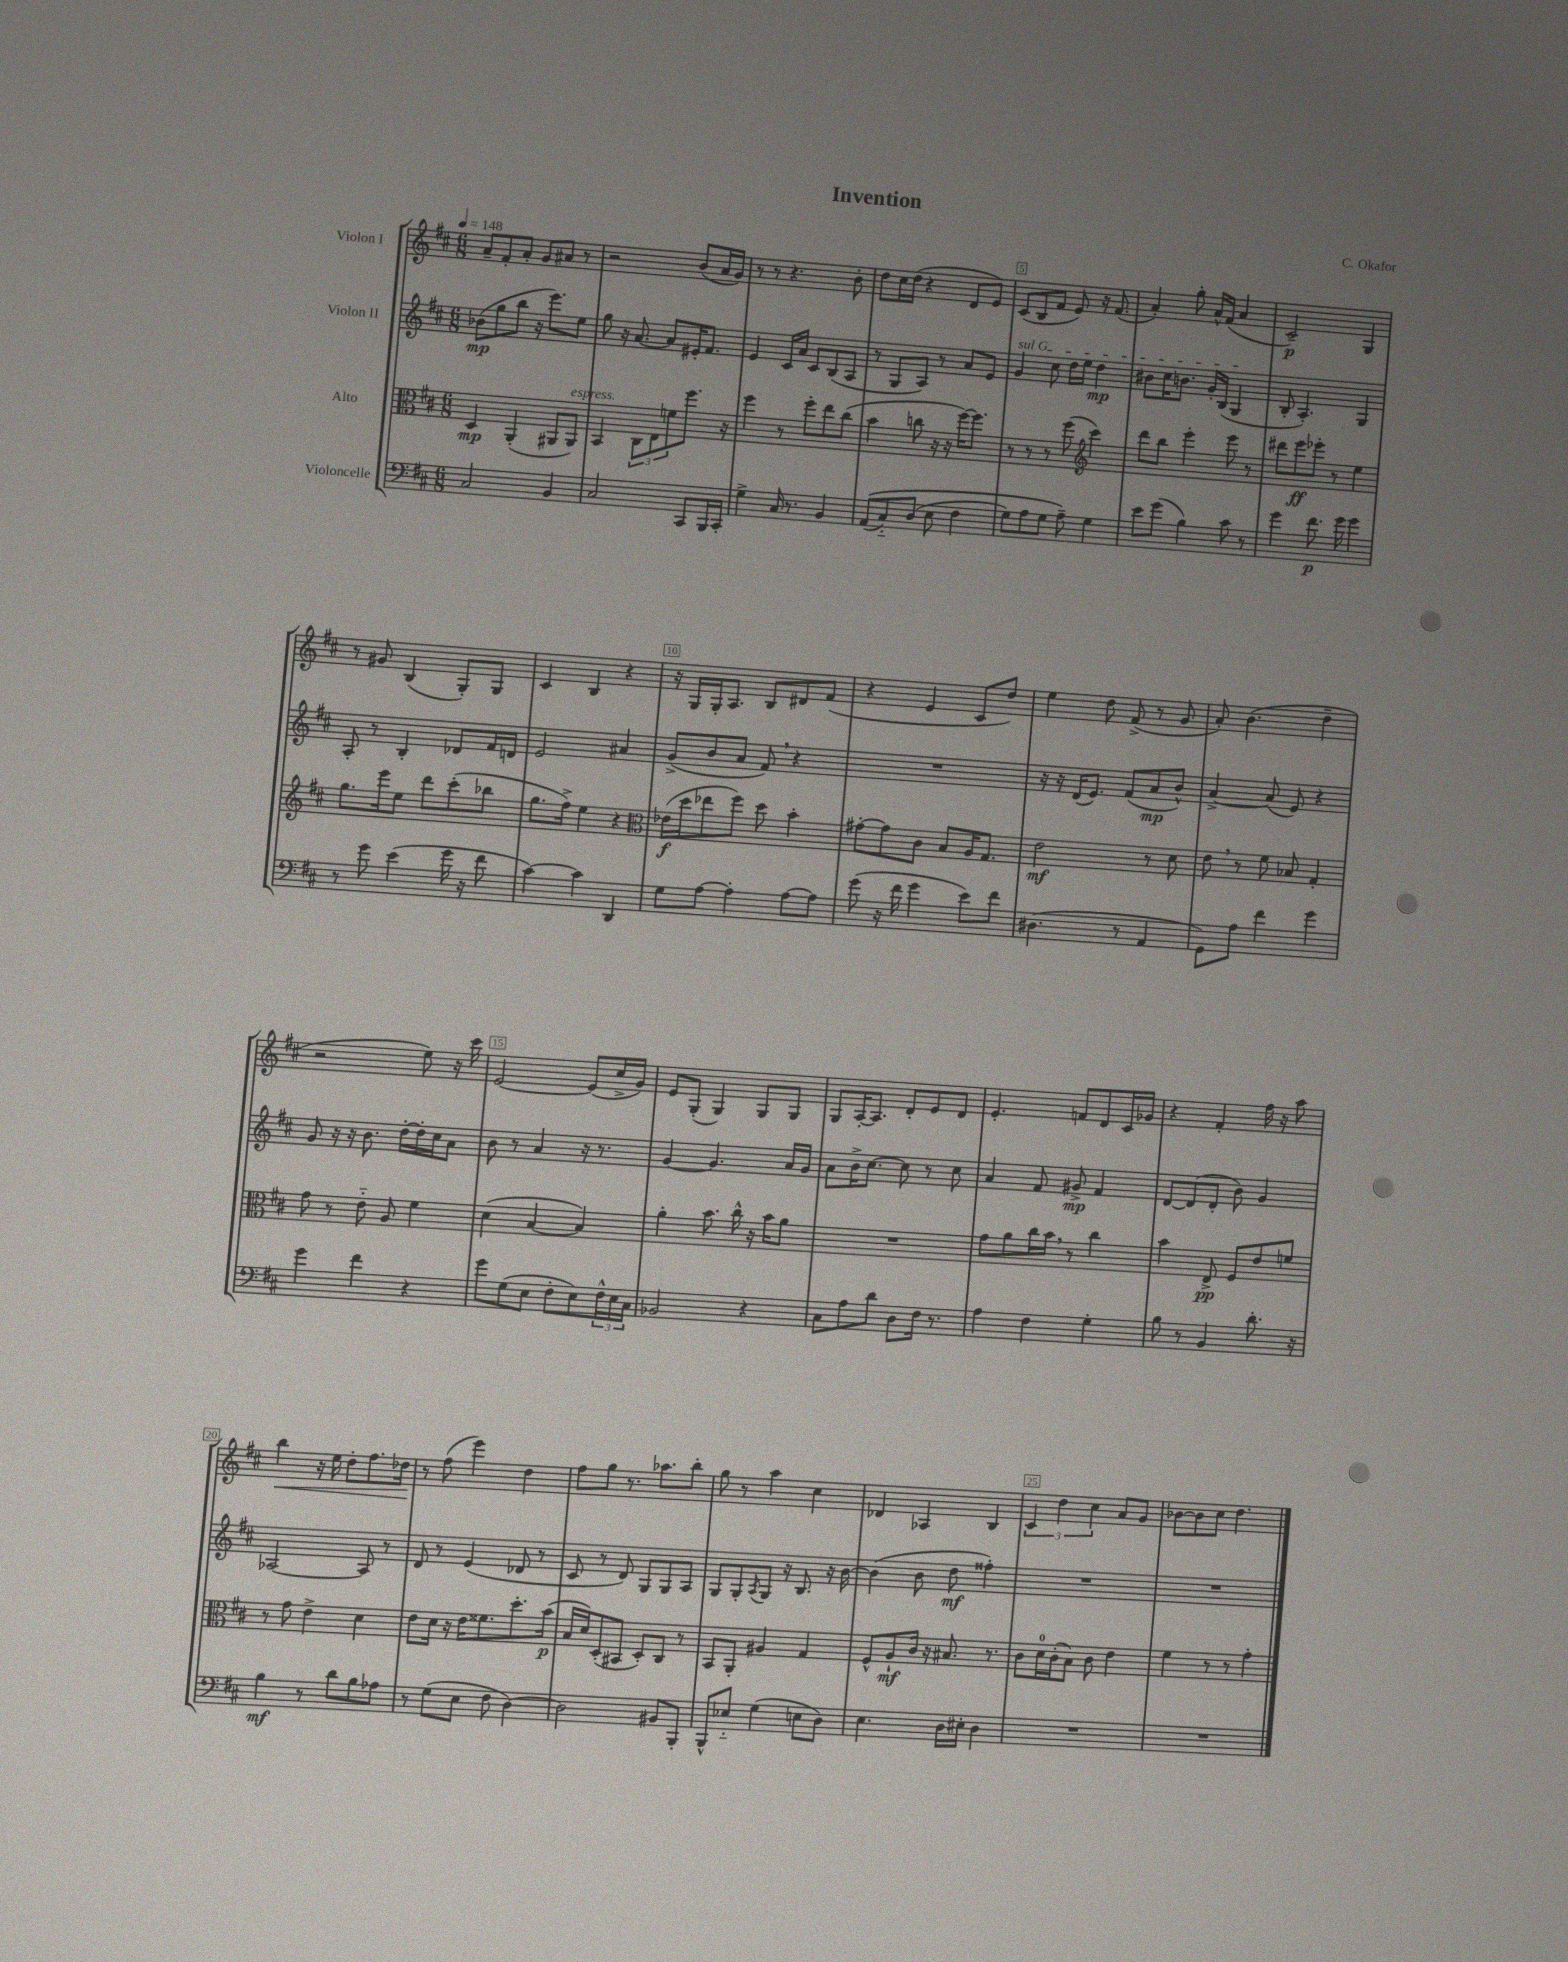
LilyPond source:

\header { title = "Invention" composer = "C. Okafor" }
<<
\new StaffGroup <<
\new Staff = "s0" \with { instrumentName = "Violon I" } {
    \clef treble \key d \major \numericTimeSignature \time 6/8 \tempo 4 = 148
    a'8-- fis'8-. a'8-. g'8 ais'8 r8 |
    r2 b'8( a'16 g'16) |
    r8 r8 r4. b'8-. |
    d''8 cis''16 d''16( r4 d'8 e'8) |
    cis'8( b8 fis'8 e'8) r16 fis'8.( |
    a'4-.) g''8-. a'16-^ fis'16( a'4 |
    cis'2--\p) g4 |
    r8 gis'8 b4( g8-.) g8 |
    cis'4 b4 r4 |
    r16 g16 g16-. a8. b8 dis'8 fis'8( |
    r4 e'4 cis'8 d''8) |
    e''4 d''8 fis'8->( r8 g'8 |
    a'8-.) b'4.( d''4-- |
    r2 e''8) r16 cis'''16 |
    e'2~ e'8( cis''16-> g'16) |
    e'8 g8-.( g4) g8 g8 |
    g8 a16~-. a8. d'8-. e'8 d'8 |
    e'4.-. f'8 d'8 cis'16 ges'16 |
    r4 fis'4-. fis''16 r16 a''8 |
    b''4\< r16 e''16 d''8-. fis''8. des''16\! |
    r8 fis''8( e'''4) d''4 |
    fis''8 g''8 r8. aes''8. b''8-. |
    g''8 r8 a''4 cis''4 |
    des'4 aes4 b4 |
    \tuplet 3/2 { cis'4 d''4 cis''4 } a'8 g'8 |
    bes'8~ bes'8 cis''8 d''4. \bar "|." |
}
\new Staff = "s1" \with { instrumentName = "Violon II" } {
    \clef treble \key d \major \numericTimeSignature \time 6/8
    bes'8\mp( g''8 b''8 r16 e'''8.) e''8 |
    g''8 r16 a'8.~ a'8 eis'16-. fis'8. |
    e'4 cis'16 a'16 cis'8 b8( a8 |
    r8 g8 a8) r8 a'8 e'8 |
    \once \override TextSpanner.bound-details.left.text = \markup { \italic "sul G" } g'4\startTextSpan cis''8 d''16 e''16 d''4\mp |
    bis'8 cis''16 b'8. g'16-. b16( g4\stopTextSpan |
    b8-. a4.-.) g4 |
    a8-. r8 b4-. des'8 fis'16 d'16 |
    e'2 ais'4 |
    g'8->( b'8 a'8 fis'8) \breathe r4 |
    R2. |
    r16 r16 d'16( e'8.) fis'8( a'8\mp b'8-^) |
    a'4~-> a'8( e'8) r4 |
    g'8 r16 r16 b'8. d''16~-. d''16-. cis''16 a'8 |
    b'8 r8 a'4 r16 r8. |
    g'4~ g'4. a'16 g'16 |
    a'8 b'16-> cis''8.~ cis''8 r8 cis''8 |
    a'4 fis'8 gis'8->\mp fis'4 |
    d'8~ d'8( d'8-. b'8) g'4 |
    aes2~ aes8 r8 |
    d'8 r8 e'4( des'8 r8 |
    cis'8 r8 d'8) g8 g8 a8 |
    g8 g8-. \acciaccatura { a8 } g8 r16 b8. r16 b'16~ |
    b'4( b'8 d''8\mf fisis''4-.) |
    R2. |
    R2. \bar "|." |
}
\new Staff = "s2" \with { instrumentName = "Alto" } {
    \clef alto \key d \major \numericTimeSignature \time 6/8
    d4\mp a,4-.( ais,8 ais,8^\markup { \italic "espress." }) |
    b,4 \tuplet 3/2 { cis8 e8 f'8 } fis''8. r16 |
    fis''4 r8 fis''8-. e''8 cis''8( |
    b'4 c''8 r16 r16 fis''16~) fis''8. |
    r8 r8 r8 fis''8( \clef treble cis'''4) |
    d'''8 b''8 e'''4-. e'''8 r8 |
    dis'''8 e'''8\ff ees'''8-. r8 e''4 |
    g''8. e'''16 e''8 d'''8 cis'''8-.( bes''8 |
    g''8. fis''16->) e''4 r4 |
    \clef alto ees'16\f( d''16 ees''8 fis''8) d''8 b'4-. |
    gis'8~-. gis'8 cis'8 b8 a16 g8. |
    e'2\mf r8 d'8 |
    e'8 \breathe r8 fis'8 bes8 g4-. |
    g'8 r8 e'8-_ a8 fis'4 |
    d'4( b4~ b4) |
    a'4-. b'8. cis''16-^ r16 b'16 a'8 |
    R2. |
    g'8 a'8 cis''16 b'16 \breathe r8 cis''4 |
    b'4 e8->\pp fis8 e'8 f'8 |
    r8 g'8 e'4-> d'4 |
    e'8 d'16 r16 e'16 fisis'8. d''8.-. b'16\p( |
    b16 d'16) d8-.( bis,8 d8-.) cis8 r8 |
    b,8 a,8-. ais4 g4 |
    fis8-^ a8-!\mf cis'16 r16 bis8. r8. |
    cis'8 d'16-0 cis'16-.( b8) cis'8 e'4 |
    fis'4 r8 r8 g'4-. \bar "|." |
}
\new Staff = "s3" \with { instrumentName = "Violoncelle" } {
    \clef bass \key d \major \numericTimeSignature \time 6/8
    cis2 b,4 |
    cis2 cis,8 b,,16 cis,16-. |
    g4-> cis16 r8. b,4 |
    a,8(\( cis8-_) d8( e8 fis4 |
    g8) a8 g8 a8--\) g4 |
    e'8 g'8( b4) cis'8 r8 |
    g'4 fis'8.\p g'16 g'4 |
    r8 g'8 e'4( g'16 r16 fis'8 |
    cis'4~) cis'4 d,4 |
    g8 a8~ a4-. a8~ a8 |
    g'8( r16 fis'16 g'4 e'8) fis'8 |
    dis4.( r8 a,4 |
    g,8) a8 fis'4 g'4 |
    g'4 fis'4 r4 |
    g'8 g8( e8 fis8-. e8) \tuplet 3/2 { fis16-^ e16 cis16 } |
    bes,2 r4 |
    cis8 a8 d'8 d8 fis16 r8. |
    a4 fis4 g4-. |
    b8 r8 b,4 d'8.-. r16 |
    b4\mf r8 d'8 b8 aes8 |
    r8 g8( e8 fis8 d4~) |
    d2 bis,8 b,,8-. |
    b,,8-^ ees8-_ g4( e8 d8) |
    e4. d16 eis16-. d4 |
    R2. |
    R2. \bar "|." |
}
>>
>>
\layout { \context { \Score \override BarNumber.break-visibility = ##(#f #t #t) barNumberVisibility = #(every-nth-bar-number-visible 5) \override BarNumber.stencil = #(make-stencil-boxer 0.1 0.3 ly:text-interface::print) } }
